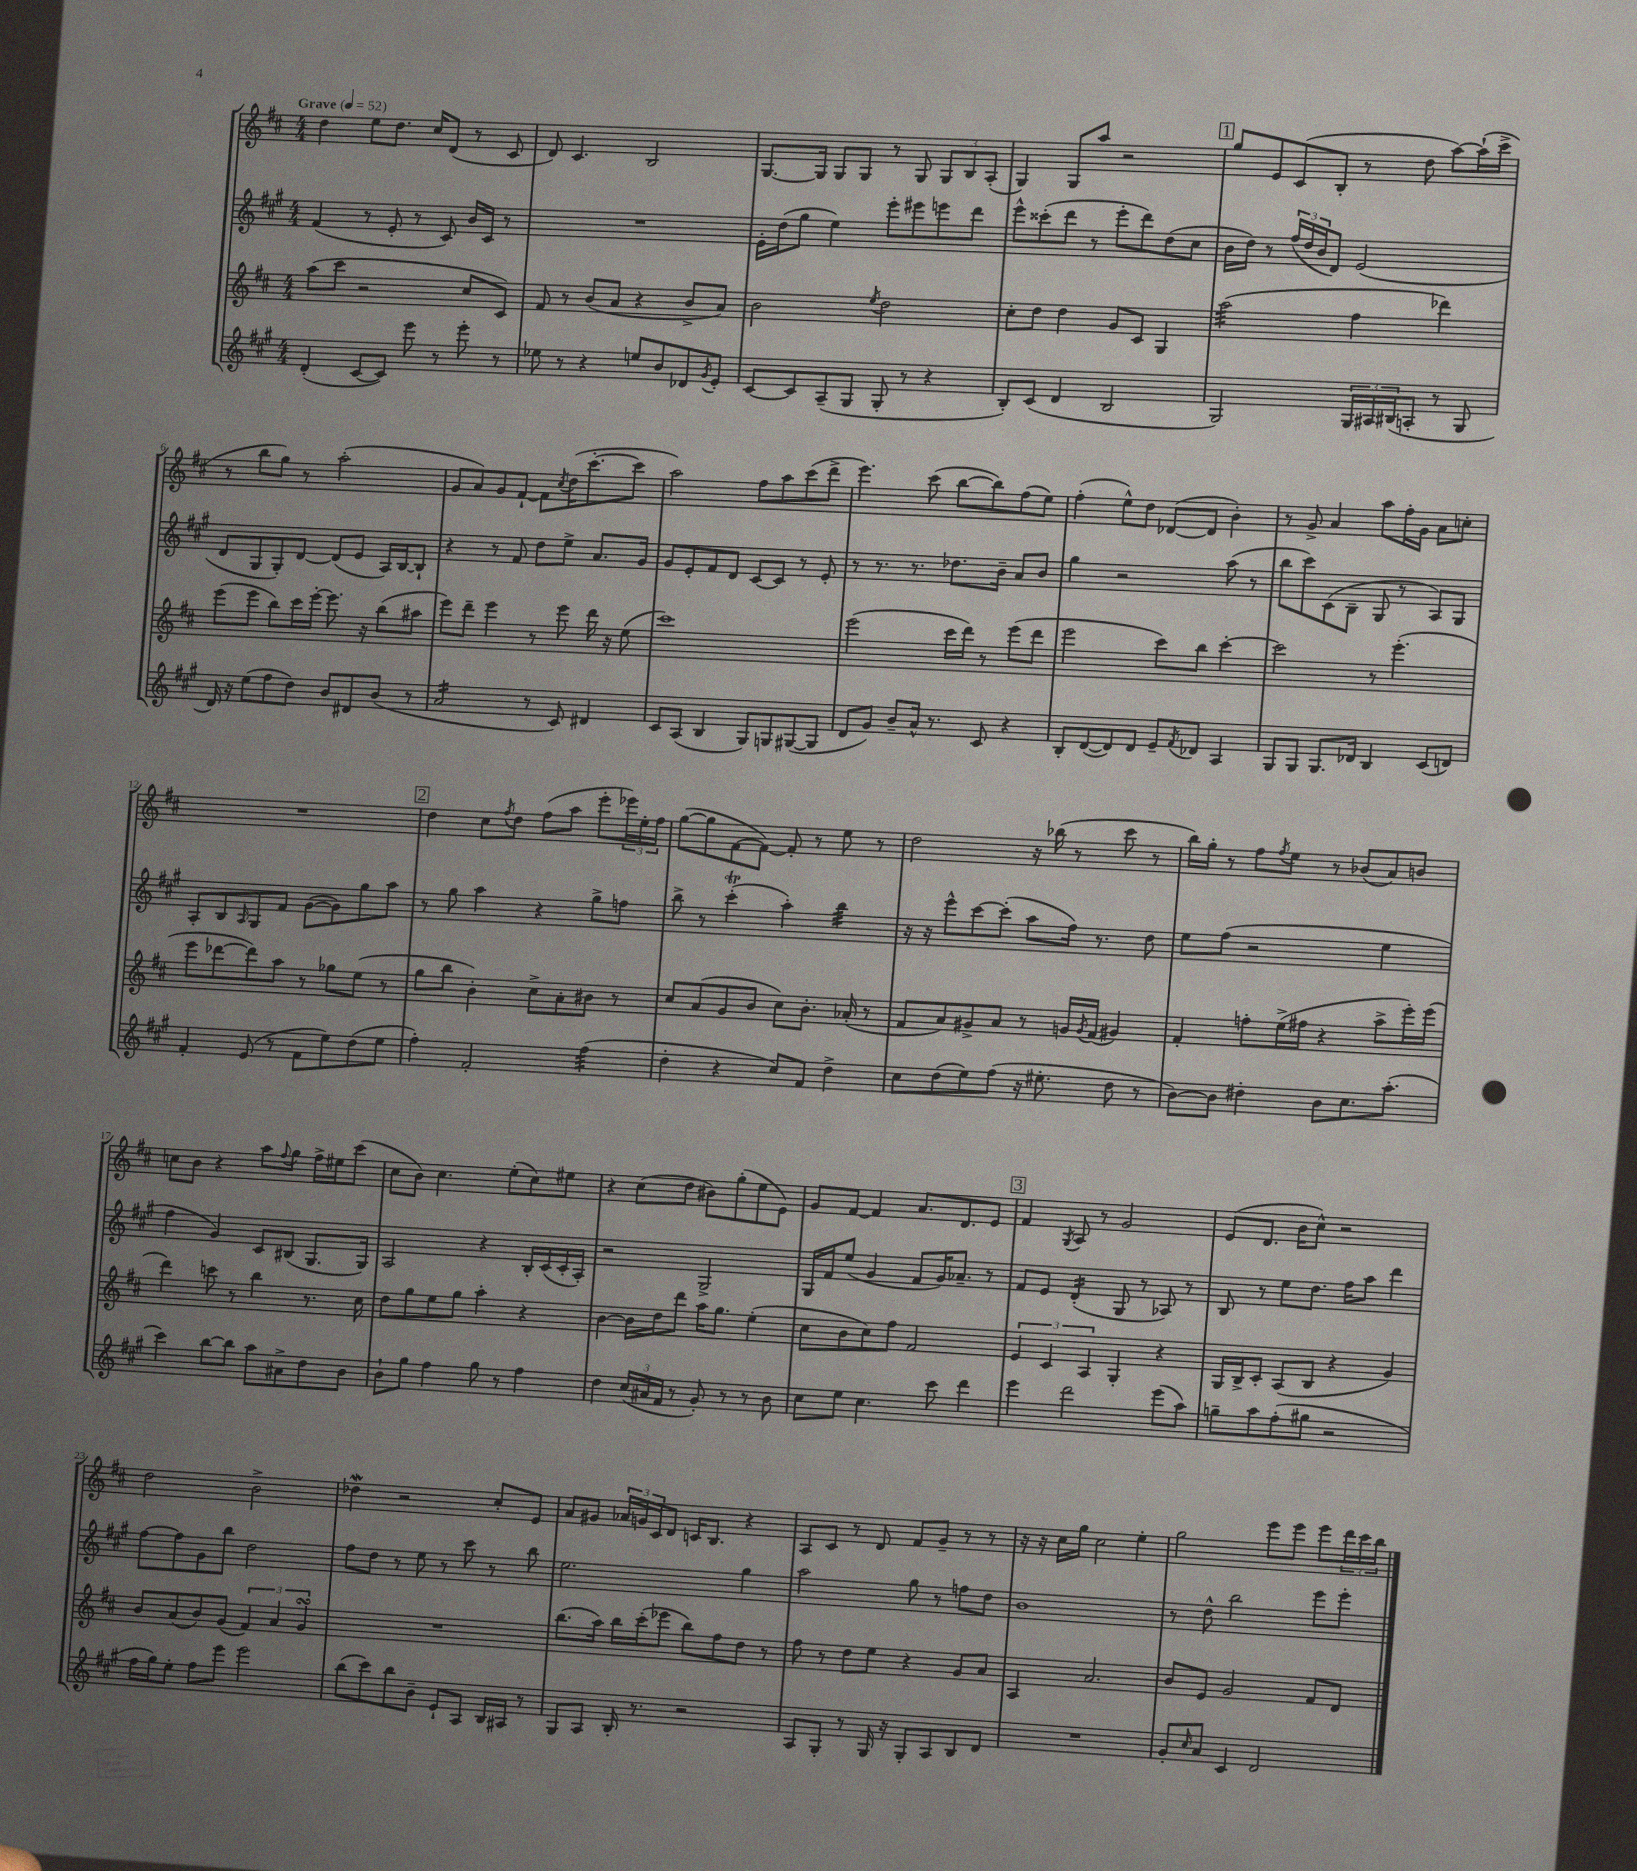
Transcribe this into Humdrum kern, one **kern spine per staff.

**kern	**kern	**kern	**kern
*staff4	*staff3	*staff2	*staff1
*clefG2	*clefG2	*clefG2	*clefG2
*k[f#c#g#]	*k[f#c#]	*k[f#c#g#]	*k[f#c#]
*M4/4	*M4/4	*M4/4	*M4/4
*MM52	*MM52	*MM52	*MM52
(4d'	(8aa	(4f#	4dd
.	8ccc#	.	.
[8c#	2r	8r	8ee
8c#])	.	8e'	8.dd
8eee	.	8r	.
.	.	.	16cc#
8r	.	8c#)	(8d
8eee'	8cc#	16b	8r
.	.	16c#	.
8r	8c#)	8r	8c#
=	=	=	=
8ee-	8f#	1r	8d)
8r	8r	.	4.c#
4r	(8b	.	.
.	8a	.	.
8ee	4r	.	2B
8b	.	.	.
8d-	8b^	.	.
8qg#	.	.	.
8e'	8a)	.	.
=	=	=	=
[8c#	2b	16e'	[8.G
.	.	(16dd	.
8c#]	.	8gg#	.
.	.	.	16G]
(8A~	.	4ee)	8G
8G#	.	.	8G
.	8qee	.	.
8G#'	2dd	8eee'	8r
8r	.	8eee#	8G
4r	.	8eee	12G
.	.	.	12B
.	.	8ddd	.
.	.	.	(12A'
=	=	=	=
8B')	8cc#'	8eee^^	4G)
(8c#	8dd	(8ccc##'	.
4d	4dd	8ddd	8G
.	.	8r	8aa
2B	8g	8eee'	2r
.	8c#	8ddd)	.
.	4G	(8dd	.
.	.	8cc#	.
=	=	=	=
2G#)	(2aa	16b	8gg
.	.	16dd)	.
.	.	8r	8e
.	.	(24ff#	(8c#
.	.	24dd	.
.	.	24b	.
.	.	8d)	8B'
24G#	4ff#	(2e	8r
24A#	.	.	.
(24B#	.	.	.
8A'	.	.	8dd
8r	4ddd-)	.	[8aa)
8G#	.	.	(16aa`]
.	.	.	16ccc#^
=	=	=	=
16d)	(8eee	8d	8r
16r	.	.	.
(8ee	8eee	8G#	8bb
8ff#	8bb)	8G#')	8gg)
8dd)	16ccc#	[8d	8r
.	[16eee'	.	.
8b	8.eee]	(8d]	(2aa'
8d#	.	8e	.
.	16r	.	.
(8b	(8bb	16A)	.
.	.	[16B	.
8r	8aa#	8B`]	.
=	=	=	=
2a	8eee)	4r	8g
.	8ddd~	.	8a)
.	4eee	8r	8g
.	.	8f#	[8f#`
8r	8r	8dd	8f#]
.	.	.	8qcc#
8c#)	8eee	8ee^	(16dd
.	.	.	[8.ccc#'
4d#	16ddd	8.a	.
.	16r	.	.
.	(8ee	.	8ccc#]
.	.	16g#	.
=	=	=	=
8c#	1ccc#)	8g#	2aa)
(8A	.	8e'	.
4B	.	8f#	.
.	.	8d	.
8G#)	.	[8c#	8ff#
8G	.	8c#]	8aa
([8G#	.	8r	(8ccc#
8G#]	.	8e'	8ddd^
=	=	=	=
8d	(2eee	8r	4.eee)
8g#)	.	8.r	.
8b~	.	.	.
.	.	8.r	.
16a^^	.	.	(8ccc#
8.r	.	.	.
.	16ccc#	8.dd-	[8bb
.	16ddd)	.	.
8c#	8r	.	8bb])
.	.	16b~	.
4r	(8eee	8a	(8ff#
.	8ddd	8b	8ee)
=	=	=	=
8B'	2eee	4gg#	(4ff#'
([8d	.	.	.
8d])	.	2r	8ee^^)
8d	.	.	8dd
8e~	8ccc#)	.	([8d-
8qf#	.	.	.
8d-	8bb	.	8d-]
4A	[4ccc#'	(8aa	4b')
.	.	8r	.
=	=	=	=
8G#	2ccc#]	8bb	8r
8G#	.	8ccc#)	8g^
8.G#	.	(8c#	4a
.	.	8B~	.
16d-	.	.	.
4B	8r	8G#	8aa
.	(4.eee'	8r	16ff#'
.	.	.	16g
(8c#	.	8A)	8a
8d)	.	8G#	8cc'
=	=	=	=
4f#'	8eee	8A'	1r
.	[8ddd-	8B	.
.	.	16qqA	.
(8e	8ddd-])	8G#	.
8r	8aa	8f#	.
8f#	8r	([8g#	.
8ee)	8gg-	8g#])	.
(8dd	(8ee	8gg#	.
8ee	8r	8aa	.
=	=	=	=
4ff#')	8gg	8r	4dd
.	8bb	8gg#	.
2f#'	4b')	4aa	8cc#
.	.	.	8qff#
.	.	.	8dd
.	8cc#^	4r	(8ff#
.	8a'	.	8aa
(4ff#	8b#	8gg#^	8eee'
.	8r	8ff	24eee-)
.	.	.	24ee'
.	.	.	24ff#
=	=	=	=
4dd'	8cc#	8bb^	([8gg
.	(8a	8r	8gg]
4r	8g	(4ccc#'	[8f#
.	8b	.	8f#_)
8cc#)	8cc#)	4aa')	8f#']
8f#	8.b'	.	8r
4dd^	.	4bb	8ee
.	(16a-'	.	.
.	8r	.	8r
=	=	=	=
8cc#	8f#	16r	2dd
.	.	16r	.
(8dd	8a)	8eee^^	.
8ee)	8g#^	[8ccc#	.
(8ff#	8a	(8ccc#']	.
16r	8r	8aa	16r
8.ee#'	.	.	(16bb-
.	16g	16ff#)	8r
.	8qg	.	.
.	(16f#	8.r	.
8dd	4g#)	.	8ccc#
8r	.	8dd	8r
=	=	=	=
[8b)	4f#'	8ee	16bb)
.	.	.	16gg'
8b]	.	(8ff#	8r
4dd#'	8ff'	2r	8ff#
.	.	.	8qff#
.	(16ee^	.	8ee
.	16ff#	.	.
8b	4r	.	8r
8.cc#	.	.	(8b-
.	8aa^	4ee	8a)
(8.aa'	.	.	.
.	16eee')	.	8b
.	(16eee	.	.
=	=	=	=
4ccc#)	4ddd)	4ff#	8cc
.	.	.	8b
[8bb	8ccc	4g#)	4r
8bb]	8r	.	.
8aa	4bb	8c#	8aa
.	.	.	8qqff#
8a#^	.	(8B#	8gg
8dd	8.r	8.G#	16ff#^
.	.	.	16ee#
8b	.	.	(8ccc#
.	16cc#	16G#)	.
=	=	=	=
8b`	8dd	2A	8cc#
8gg#	8gg	.	8b)
4ff#	8ee	.	4.cc#
.	8gg	.	.
8gg#	4aa'	4r	.
8r	.	.	(8ee'
4ff#	4r	16B'	8cc#)
.	.	(16c#	.
.	.	16c#'	8ee#
.	.	16A')	.
=	=	=	=
4dd	[4b	2r	4r
(24cc#	16b]	.	(8cc#
24a#	.	.	.
.	16dd	.	.
24f#	.	.	.
8r	8ddd	.	8dd
8g#')	16aa	2G#^	8b#)
.	8.gg	.	.
8r	.	.	(8gg'
8r	(4ee'	.	8ee
8b	.	.	8e)
=	=	=	=
8cc#	8cc#	16G#	8g
.	.	16f#	.
8ee	8b	(8ee	[8f#
4.cc#	8cc#)	4g#	4f#]
.	8ff#	.	.
.	2f#	8f#	8.a
8ccc#	.	16g#)	.
.	.	8.a-~	8.d
4ddd	.	.	.
.	.	8r	8e
=	=	=	=
4eee	6e	8f#	4f#
.	.	8e	.
.	6c#	.	.
.	.	.	8qG
2ddd	.	(4d'	8A
.	6A	.	.
.	.	.	8r
.	4G'	8G#	2g
.	.	8r	.
(8eee	4r	8A-)	.
8aa)	.	8r	.
=	=	=	=
8gg~	16G	8B	(8e
.	16B^	.	.
8aa	8c#'	8r	8.d
(8ff#'	(8A	8ee	.
.	.	.	16b
8gg#	8B	8.dd	8cc#^^)
2r	4r	.	2r
.	.	16ff#	.
.	.	8aa	.
.	4g)	4ddd	.
=	=	=	=
16ff#	8b	[8ff#	2dd
16gg#)	.	.	.
8ee'	(8a	8ff#]	.
8ff#	8b)	8g#	.
8eee	(8g	8bb	.
2eee	6f#)	2dd	2b^
.	6a	.	.
.	6g	.	.
=	=	=	=
(8bb	1r	8ff#	4dd-
8ccc#)	.	8dd	.
8bb	.	8r	2r
8b~	.	8ee	.
8e`	.	8r	.
8A	.	8ccc#	.
16B	.	8r	8cc#'
16A#	.	.	.
8r	.	8bb	8e
=	=	=	=
8G#	(8.bb	2.ee	8a
8A	.	.	8g#
.	16aa)	.	.
16B'	16bb	.	24a-
.	.	.	24g
8.r	(16ccc#'	.	.
.	.	.	24c#
.	8eee-	.	8d
2r	8bb)	.	16c
.	.	.	8.B
.	8ff#	.	.
.	8dd	4gg#	4r
.	8r	.	.
=	=	=	=
8A	8ff#	2aa	8A
8G#'	8r	.	8c#
8r	8dd	.	8r
16G#	8ee	.	8d
16r	.	.	.
8G#'	4r	8gg#	8f#
8A	.	8r	8g~
8B	8g	8ff	8r
8d	8a	8dd	8r
=	=	=	=
1r	4A	1b	16r
.	.	.	16r
.	.	.	16cc#
.	.	.	16gg
.	2.a	.	2cc#
.	.	.	4ee'
=	=	=	=
8g#'	8b	8r	2gg
16qqcc#	.	.	.
8a	8e	8dd^^	.
4c#	2g	2bb	.
2d	.	.	8eee
.	.	.	8eee
.	8f#	8eee	8eee
.	8d	8eee'	24ddd
.	.	.	24ccc#
.	.	.	24bb
==	==	==	==
*-	*-	*-	*-
